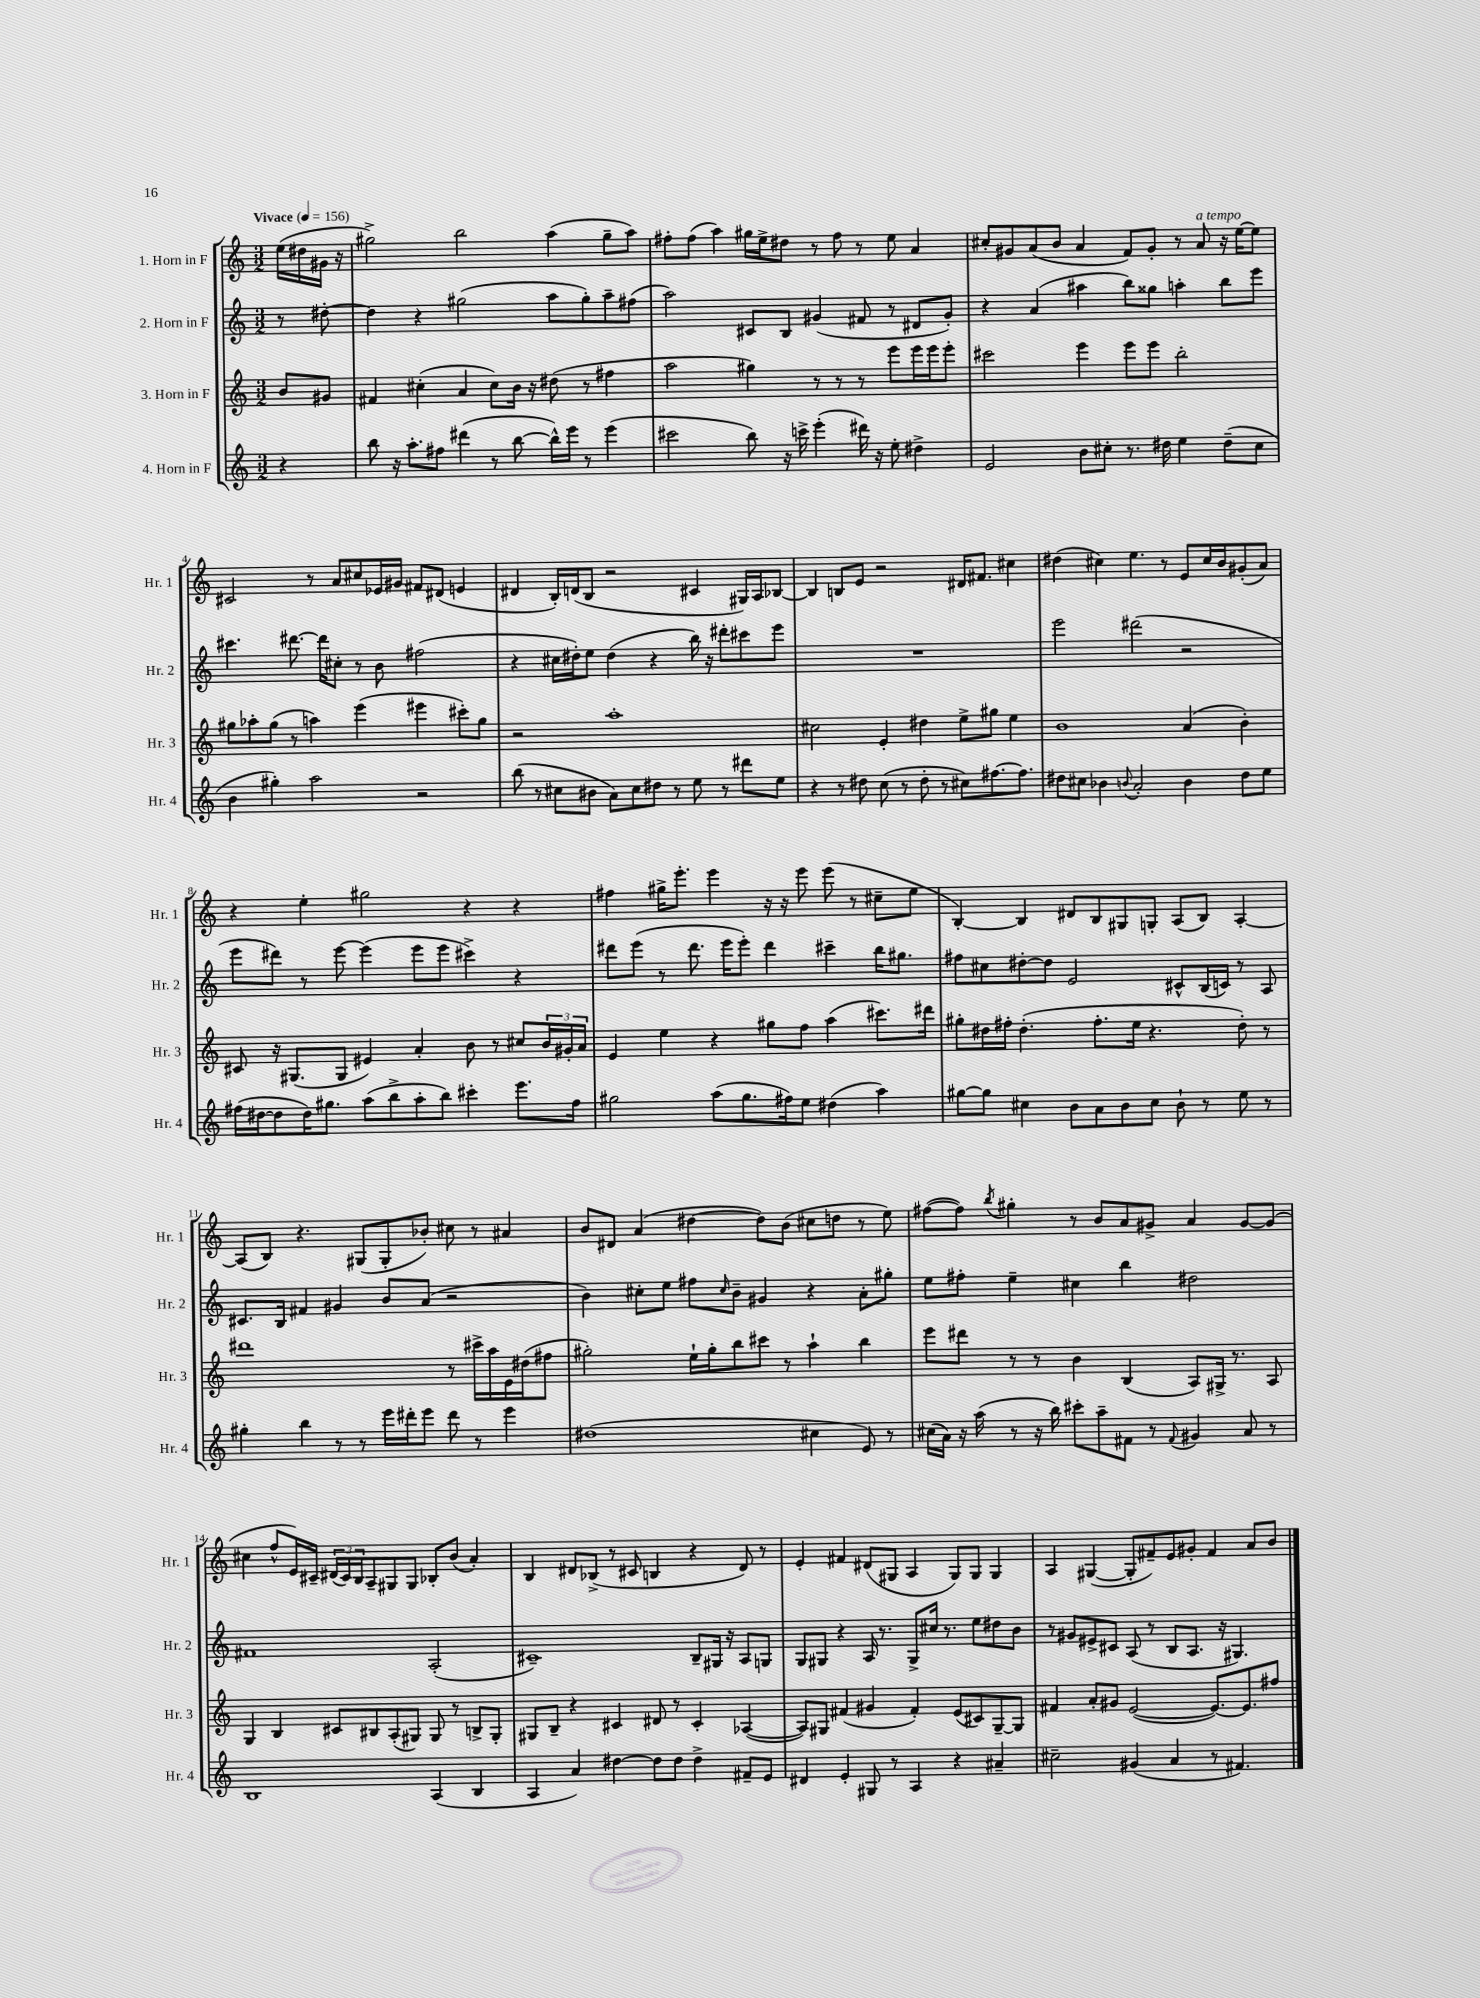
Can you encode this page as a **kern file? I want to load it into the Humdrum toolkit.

**kern	**kern	**kern	**kern
*staff4	*staff3	*staff2	*staff1
*clefG2	*clefG2	*clefG2	*clefG2
*k[]	*k[]	*k[]	*k[]
*M3/2	*M3/2	*M3/2	*M3/2
*MM156	*MM156	*MM156	*MM156
4r	8b	8r	(16ee
.	.	.	16dd#
.	8g#	[8dd#'	16g#
.	.	.	16r
=	=	=	=
8bb	4f#	4dd#]	2gg#^)
16r	.	.	.
8.aa'	.	.	.
.	(4cc#'	4r	.
8ff#	.	.	.
(4ddd#	4a	(2gg#	2bb
8r	8cc#)	.	.
[8bb	16b	.	.
.	16r	.	.
16bb^^])	(8dd#	8aa	(4aa
16eee	.	.	.
8r	8r	8gg#')	.
(4eee	4ff#	8aa~	8gg#~
.	.	(8ff#	8aa)
=	=	=	=
2ccc#	2aa	2aa)	8ff#'
.	.	.	(8ff#
.	.	.	4aa)
8bb)	4gg#)	8c#	16gg#
.	.	.	16ee^
16r	.	8B	8dd#
16ccc^	.	.	.
(4eee'	8r	(4g#	8r
.	8r	.	8ff#
16ddd#)	8r	8f#	8r
16r	.	.	.
8ee'	8eee	8r	8ee
4dd#^	16eee	8d#	4a
.	16eee	.	.
.	8eee'	8g#')	.
=	=	=	=
2e	2ccc#	4r	8cc#'
.	.	.	8g#
.	.	(4a	(8a
.	.	.	8b
8b	4eee	4aa#	4a
8cc#'	.	.	.
8.r	8eee	8bb)	8f)
.	8eee	8gg##	8g#'
16dd#	.	.	.
4ee	2bb'	4aa'	8r
.	.	.	8a
(8dd#~	.	8bb	16r
.	.	.	[16ee
8cc#	.	8eee	8ee]
=	=	=	=
4b	8gg#	4.ccc#	2c#
.	8aa-'	.	.
4gg#')	(8gg#	.	.
.	8r	[8.ddd#	.
2aa	4aa)	.	8r
.	.	16ddd#]	.
.	.	8cc#'	8a
.	(4eee	8r	8cc#
.	.	8b	16e-
.	.	.	16g#
2r	4eee#	(2ff#	8f#
.	.	.	(8d#
.	8ccc#')	.	4e
.	8gg#	.	.
=	=	=	=
(8bb	2r	4r	4d#
8r	.	.	.
8cc#	.	16cc#	16B')
.	.	16dd#')	(16d
8b#	.	8ee	8B
8a)	1aa'	(4dd#	2r
8cc#	.	.	.
8dd#	.	4r	.
8r	.	.	.
8ee	.	16bb)	4c#
.	.	16r	.
8r	.	8ddd#'	.
8ddd#	.	8ccc#	16G#)
.	.	.	16A
8ee	.	8eee	[8B-
=	=	=	=
4r	2cc#	1.r	4B-]
8r	.	.	8B
8dd#	.	.	8e
(8cc	4e'	.	2r
8r	.	.	.
8dd#'	4dd#	.	.
8r	.	.	.
8cc#)	8ee^	.	16d#
.	.	.	8.f#
[8.ff#	8gg#	.	.
.	4ee	.	4cc#
8.ff#]	.	.	.
=	=	=	=
8dd#	1b	2eee	(4dd#
8cc#	.	.	.
4b-	.	.	4cc#)
8qqb	.	.	.
2a'	.	(2ddd#	4.ee
.	.	.	8r
4b	(4a	2r	8e
.	.	.	16cc#
.	.	.	16b
8dd#	4b')	.	(8g#'
8ee	.	.	8a)
=	=	=	=
(16ff#	8c#	8eee	4r
[16dd#	.	.	.
8dd#]	16r	8ddd#)	.
.	(8.G#	.	.
16dd#)	.	8r	4ee'
8.gg#	.	.	.
.	8G#	[8eee	.
(8aa	4e#)	(4eee]	2gg#
8bb^	.	.	.
8aa'	4a'	8eee	.
8bb)	.	8eee	.
4ccc#'	8b	4ccc#^)	4r
.	8r	.	.
8.eee	8cc#	4r	4r
.	24b	.	.
.	24g#'	.	.
16ff#	.	.	.
.	24a	.	.
=	=	=	=
2gg#	4e	8ddd#	4ff#
.	.	(8eee	.
.	4ee	8r	16gg#^
.	.	.	8.eee'
.	.	8.ddd#	.
(8aa	4r	.	4eee
.	.	16eee	.
8.gg#	.	8eee')	.
.	8gg#	4ddd#	16r
16ff#)	.	.	16r
8ee	8ff	.	8eee
(4dd#	(4aa	4ccc#~	(8eee
.	.	.	8r
4aa)	8.ccc#)	16bb	8cc#~
.	.	8.gg#	.
.	.	.	8ee
.	16ddd#	.	.
=	=	=	=
[8gg#	8gg#'	8ff#	[4B')
8gg#]	16dd#	8cc#	.
.	16ff#'	.	.
4cc#	(4.dd#'	[8dd#'	4B]
.	.	8dd#]	.
8b	.	2e	8d#
8a	8.ff#'	.	8B
8b	.	.	8G#
.	16ee	.	.
8cc#	4.r	.	8G'
8b`	.	8c#^^	(8A
8r	.	(16B	8B)
.	.	16c)	.
8ee	8dd#')	8r	[4A'
8r	8r	8A	.
=	=	=	=
4gg#'	1ddd#	8.c#	(8A]
.	.	.	8B)
.	.	16B	.
4bb	.	4f#	4.r
8r	.	4g#	.
8r	.	.	(8G#
16eee	.	8b	8G#'
16ddd#'	.	.	.
8eee	.	(8a	8b-')
8ddd#	8r	2r	8cc#
8r	16ccc#^	.	8r
.	16aa	.	.
4eee	16e	.	4a#
.	(16dd#	.	.
.	8ff#	.	.
=	=	=	=
(1dd#	2gg#')	4b)	8b
.	.	.	8d#
.	.	8cc#'	(4a
.	.	8ee	.
.	16ee`	8ff#	[4dd#
.	16gg#'	.	.
.	.	16qqcc#	.
.	8bb	8b~	.
.	8ccc#	4g#	8dd#])
.	8r	.	(8b
4cc#	4aa`	4r	8cc#
.	.	.	8dd
8e)	4bb	8a'	8r
8r	.	8gg#'	8ee)
=	=	=	=
(16cc#	8eee	8ee	([8ff#
16a)	.	.	.
16r	8ddd#	8ff#'	8ff#])
(16aa	.	.	.
.	.	.	8qbb
8r	8r	4ee~	4gg#'
16r	8r	.	.
16bb)	.	.	.
8ccc#'	4b	4cc#	8r
8aa~	.	.	8b
8f#	(4B	4bb	8a
8r	.	.	8g#^
8qqf#	.	.	.
4g#	8A)	2dd#	4a
.	16G#^	.	.
.	8.r	.	.
8a	.	.	[8g#
8r	8A	.	(8g#]
=	=	=	=
1B	4G	1f#	4cc#
.	4B	.	8ff^^
.	.	.	16e)
.	.	.	16c#~
.	8c#	.	(24d#
.	.	.	24c#)
.	.	.	24B
.	8B#	.	8A~
.	(8A'	.	8G#
.	8G#)	.	8G#
(4A	8G#	(2A'	8B-'
.	8r	.	(8b
4B	8B^	.	4a')
.	8G#'	.	.
=	=	=	=
4A	8G#	1c#~)	4B
.	8B~	.	.
4a)	4r	.	8d#
.	.	.	(8B-^
[4dd#	4c#	.	8r
.	.	.	8c#
8dd#]	8d#	.	4B
8dd#	8r	.	.
4dd#^	4c#'	8B~	4r
.	.	16G#	.
.	.	16r	.
8f#~	([4A-	8A	8d#)
8e	.	8G	8r
=	=	=	=
4d#	8A-])	8G	4e'
.	8G#	8G#	.
4e'	(4f#	4r	4f#
8G#	4g#	16A	(8d#
.	.	8.r	.
8r	.	.	8G#
4A	4f#')	8G#^	4A
.	.	16cc#	.
.	.	8.r	.
4r	(8e	.	8G#)
.	8c#)	8ee	8G#
4a#~	[8G#~	8dd#	4G#
.	8G#]	8b	.
=	=	=	=
2cc#~	4f#	8r	4A
.	.	8g#	.
.	8a'	8e#^	([4G#
.	8g#	8c#	.
(4g#	([2e	(8A	8G#']
.	.	8r	8f#~)
4a	.	8B	8e
.	.	8.A	8g#'
8r	8.e_)	.	4f#
.	.	16r	.
4.f#)	.	4.G#)	.
.	8.e]	.	.
.	.	.	8a
.	8ff#	.	8b
==	==	==	==
*-	*-	*-	*-
